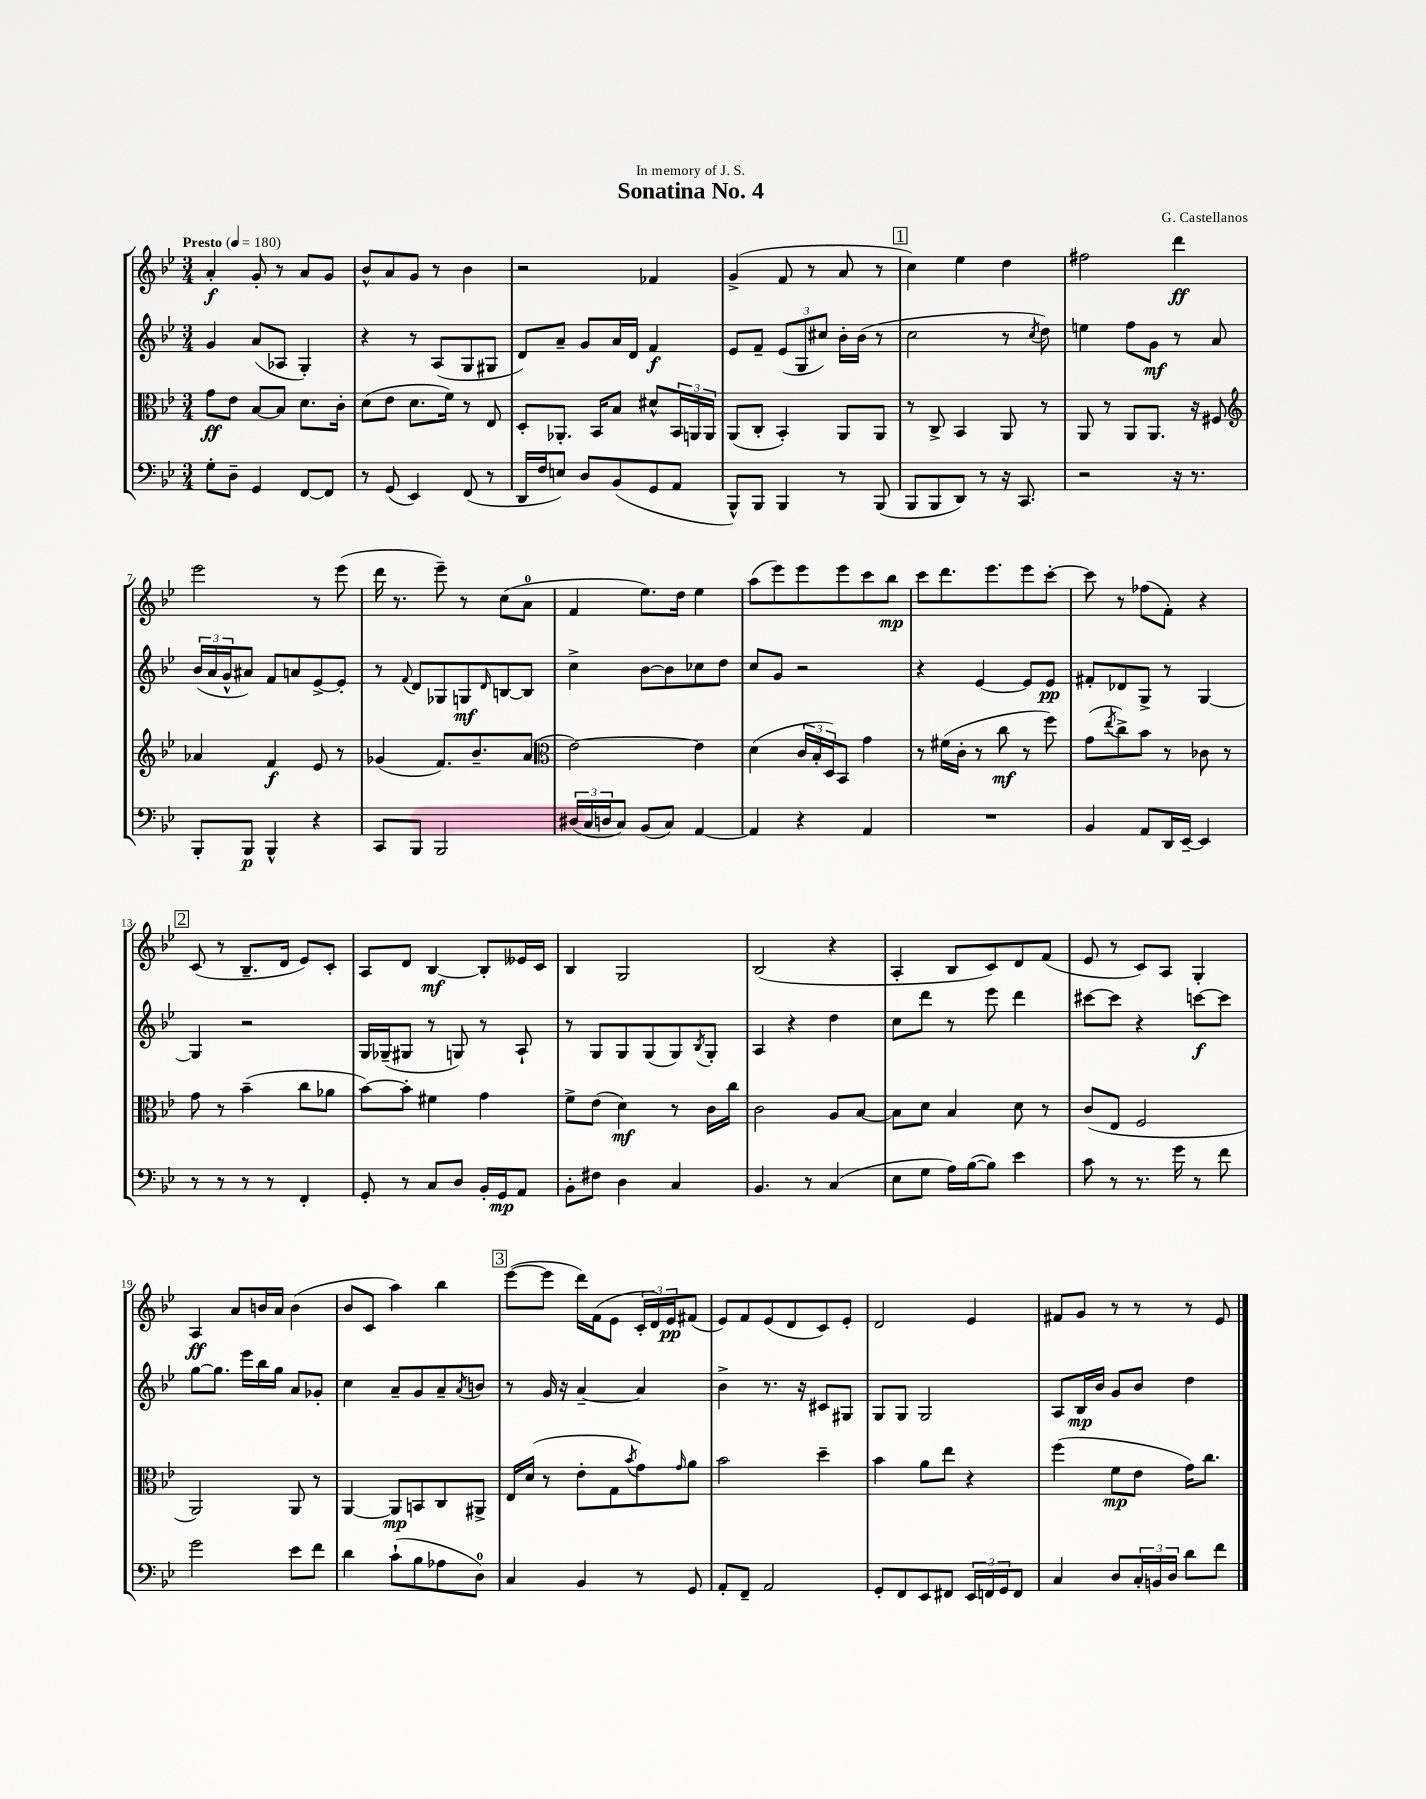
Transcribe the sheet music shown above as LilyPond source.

\header { title = "Sonatina No. 4" composer = "G. Castellanos" dedication = "In memory of J. S." }
<<
\new StaffGroup <<
\new Staff = "s0" {
    \clef treble \key bes \major \numericTimeSignature \time 3/4 \tempo "Presto" 4 = 180
    a'4-.\f g'8-. r8 a'8 g'8 |
    bes'8-^ a'8 g'8 r8 bes'4 |
    r2 fes'4 |
    g'4->( f'8 r8 a'8 r8 |
    \mark \markup { \box "1" } c''4) ees''4 d''4 |
    fis''2 d'''4\ff |
    ees'''2 r8 ees'''8( |
    d'''16 r8. ees'''8--) r8 c''8( a'8-0 |
    f'4 ees''8.) d''16 ees''4 |
    a''8( ees'''8) ees'''8 ees'''8 c'''8 bes''8\mp |
    c'''8 d'''8. ees'''8. ees'''8 c'''8~-. |
    c'''8 r8 fes''8( f'8-.) r4 |
    \mark \markup { \box "2" } c'8( r8 bes8.-- d'16 ees'8) c'8-. |
    a8 d'8 bes4~\mf bes8-. eeses'16 c'16 |
    bes4 g2 |
    bes2( r4 |
    a4-. bes8 c'8) d'8 f'8( |
    ees'8 r8 c'8) a8 g4-. |
    a4\ff a'8 b'16 a'16 b'4( |
    bes'8 c'8 a''4) bes''4 |
    \mark \markup { \box "3" } ees'''8~( ees'''8 d'''16) f'16( ees'8 \tuplet 3/2 { c'16-. d'16) ees'16\pp } fis'8( |
    ees'8) f'8 ees'8( d'8 c'8) ees'8-. |
    d'2 ees'4 |
    fis'8 g'8 r8 r8 r8 ees'8 \bar "|." |
}
\new Staff = "s1" {
    \clef treble \key bes \major \numericTimeSignature \time 3/4
    g'4 a'8( aes8 g4-.) |
    r4 r8 a8( g8 gis8 |
    d'8) a'8-- g'8 a'16 d'16 f'4\f |
    ees'8 f'8-- \tuplet 3/2 { ees'8( g8 cis''8) } bes'16-. bes'16( r8 |
    \mark \markup { \box "1" } c''2 r8 \acciaccatura { c''8 } d''8) |
    e''4 f''8 g'8\mf r8 a'8 |
    \tuplet 3/2 { bes'16( a'16 g'16-^ } ais'8) f'8 a'8 ees'8~-> ees'8-. |
    r8 \appoggiatura { f'8 } d'8 ges8 g8\mf \grace { d'16 } b8~ b8 |
    c''4-> bes'8~ bes'8 ces''8 d''8 |
    c''8 g'8 r2 |
    r4 ees'4~ ees'8 ees'8\pp |
    fis'8-. des'8 g8-> r8 g4~ |
    \mark \markup { \box "2" } g4 r2 |
    g16 ges16--( gis8 r8 g8) r8 a8-! |
    r8 g8 g8 g8( g8) \acciaccatura { bes8 } g8-. |
    a4 r4 d''4 |
    c''8 d'''8 r8 ees'''8 d'''4 |
    cis'''8~ cis'''8 r4 c'''8~\f c'''8 |
    g''8~ g''8. ees'''16 bes''16 g''16 a'8 ges'8-. |
    c''4 a'8-- g'8 a'8-- \acciaccatura { a'8 } b'8 |
    \mark \markup { \box "3" } r8 g'16 r16 a'4~-- a'4 |
    bes'4-> r8. r16 cis'8 gis8 |
    g8 g8 g2 |
    a8 bes16\mp bes'16 g'8 bes'8 d''4 \bar "|." |
}
\new Staff = "s2" {
    \clef alto \key bes \major \numericTimeSignature \time 3/4
    g'8\ff ees'8 bes8~ bes8 d'8. c'16-. |
    d'8( ees'8 d'8. f'16) r8 ees8 |
    d8-. aes,8.-. bes,16 bes8 dis'8-^ \tuplet 3/2 { bes,16 a,16 a,16 } |
    a,8( c8-. bes,4-.) a,8 a,8 |
    \mark \markup { \box "1" } r8 c8-> bes,4 a,8 r8 |
    a,8 r8 a,8 a,8. r16 fis8 |
    \clef treble aes'4 f'4\f ees'8 r8 |
    ges'4( f'8.) bes'8.-- a'8( |
    \clef alto ees'2~) ees'4 |
    d'4( \tuplet 3/2 { c'16 bes16-. d16) } bes,8 g'4 |
    r8 fis'16( c'16-. r8 c''8\mf r8 f''8) |
    g'8( \acciaccatura { ees''8 } c''8->) bes'8 r8 ces'8 r8 |
    \mark \markup { \box "2" } g'8 r8 bes'4--( c''8 aes'8 |
    bes'8~) bes'8-. fis'4 g'4 |
    f'8-> ees'8( d'4\mf) r8 c'16 c''16 |
    c'2 a8 bes8~ |
    bes8 d'8 bes4 d'8 r8 |
    c'8( ees8 f2 |
    a,2) a,8 r8 |
    a,4~ a,8\mp b,8 c8 ais,8-> |
    \mark \markup { \box "3" } ees16 d'16( r8 ees'8-. g8 \acciaccatura { bes'8 } g'8) \grace { g'16 } a'8 |
    bes'2 d''4-- |
    bes'4 a'8 ees''8 r4 |
    f''4( f'8\mp ees'8 g'16) c''8. \bar "|." |
}
\new Staff = "s3" {
    \clef bass \key bes \major \numericTimeSignature \time 3/4
    g8-. d8-- g,4 f,8~ f,8 |
    r8 g,8( ees,4) f,8( r8 |
    d,16 f16 e8) d8 bes,8( g,8 a,8 |
    bes,,8-^) bes,,8 bes,,4 r8 bes,,8( |
    \mark \markup { \box "1" } bes,,8 bes,,8 d,8) r8 r16 c,8. |
    r2 r16 r8. |
    bes,,8-. bes,,8\p bes,,4-^ r4 |
    c,8 bes,,8 bes,,2 |
    \tuplet 3/2 { dis16( c16 d16 } c8) bes,8( c8) a,4~ |
    a,4 r4 a,4 |
    R2. |
    bes,4 a,8 d,16 ees,16~-- ees,4 |
    \mark \markup { \box "2" } r8 r8 r8 r8 f,4-. |
    g,8-. r8 c8 d8 bes,16-. g,16\mp a,8 |
    bes,8-. fis8 d4 c4 |
    bes,4. r8 c4( |
    ees8 g8 a16) bes16~( bes8) ees'4 |
    c'8 r8 r8. g'16 r8 f'8 |
    g'2 ees'8 f'8 |
    d'4 c'8-!( bes8 aes8 d8-0) |
    \mark \markup { \box "3" } c4 bes,4 r8 g,8 |
    a,8-. f,8-- a,2 |
    g,8-. f,8 ees,8 fis,8 \tuplet 3/2 { ees,16 f,16 g,16 } f,8 |
    c4 d8 \tuplet 3/2 { c16-. b,16 d16 } d'8 f'8 \bar "|." |
}
>>
>>
